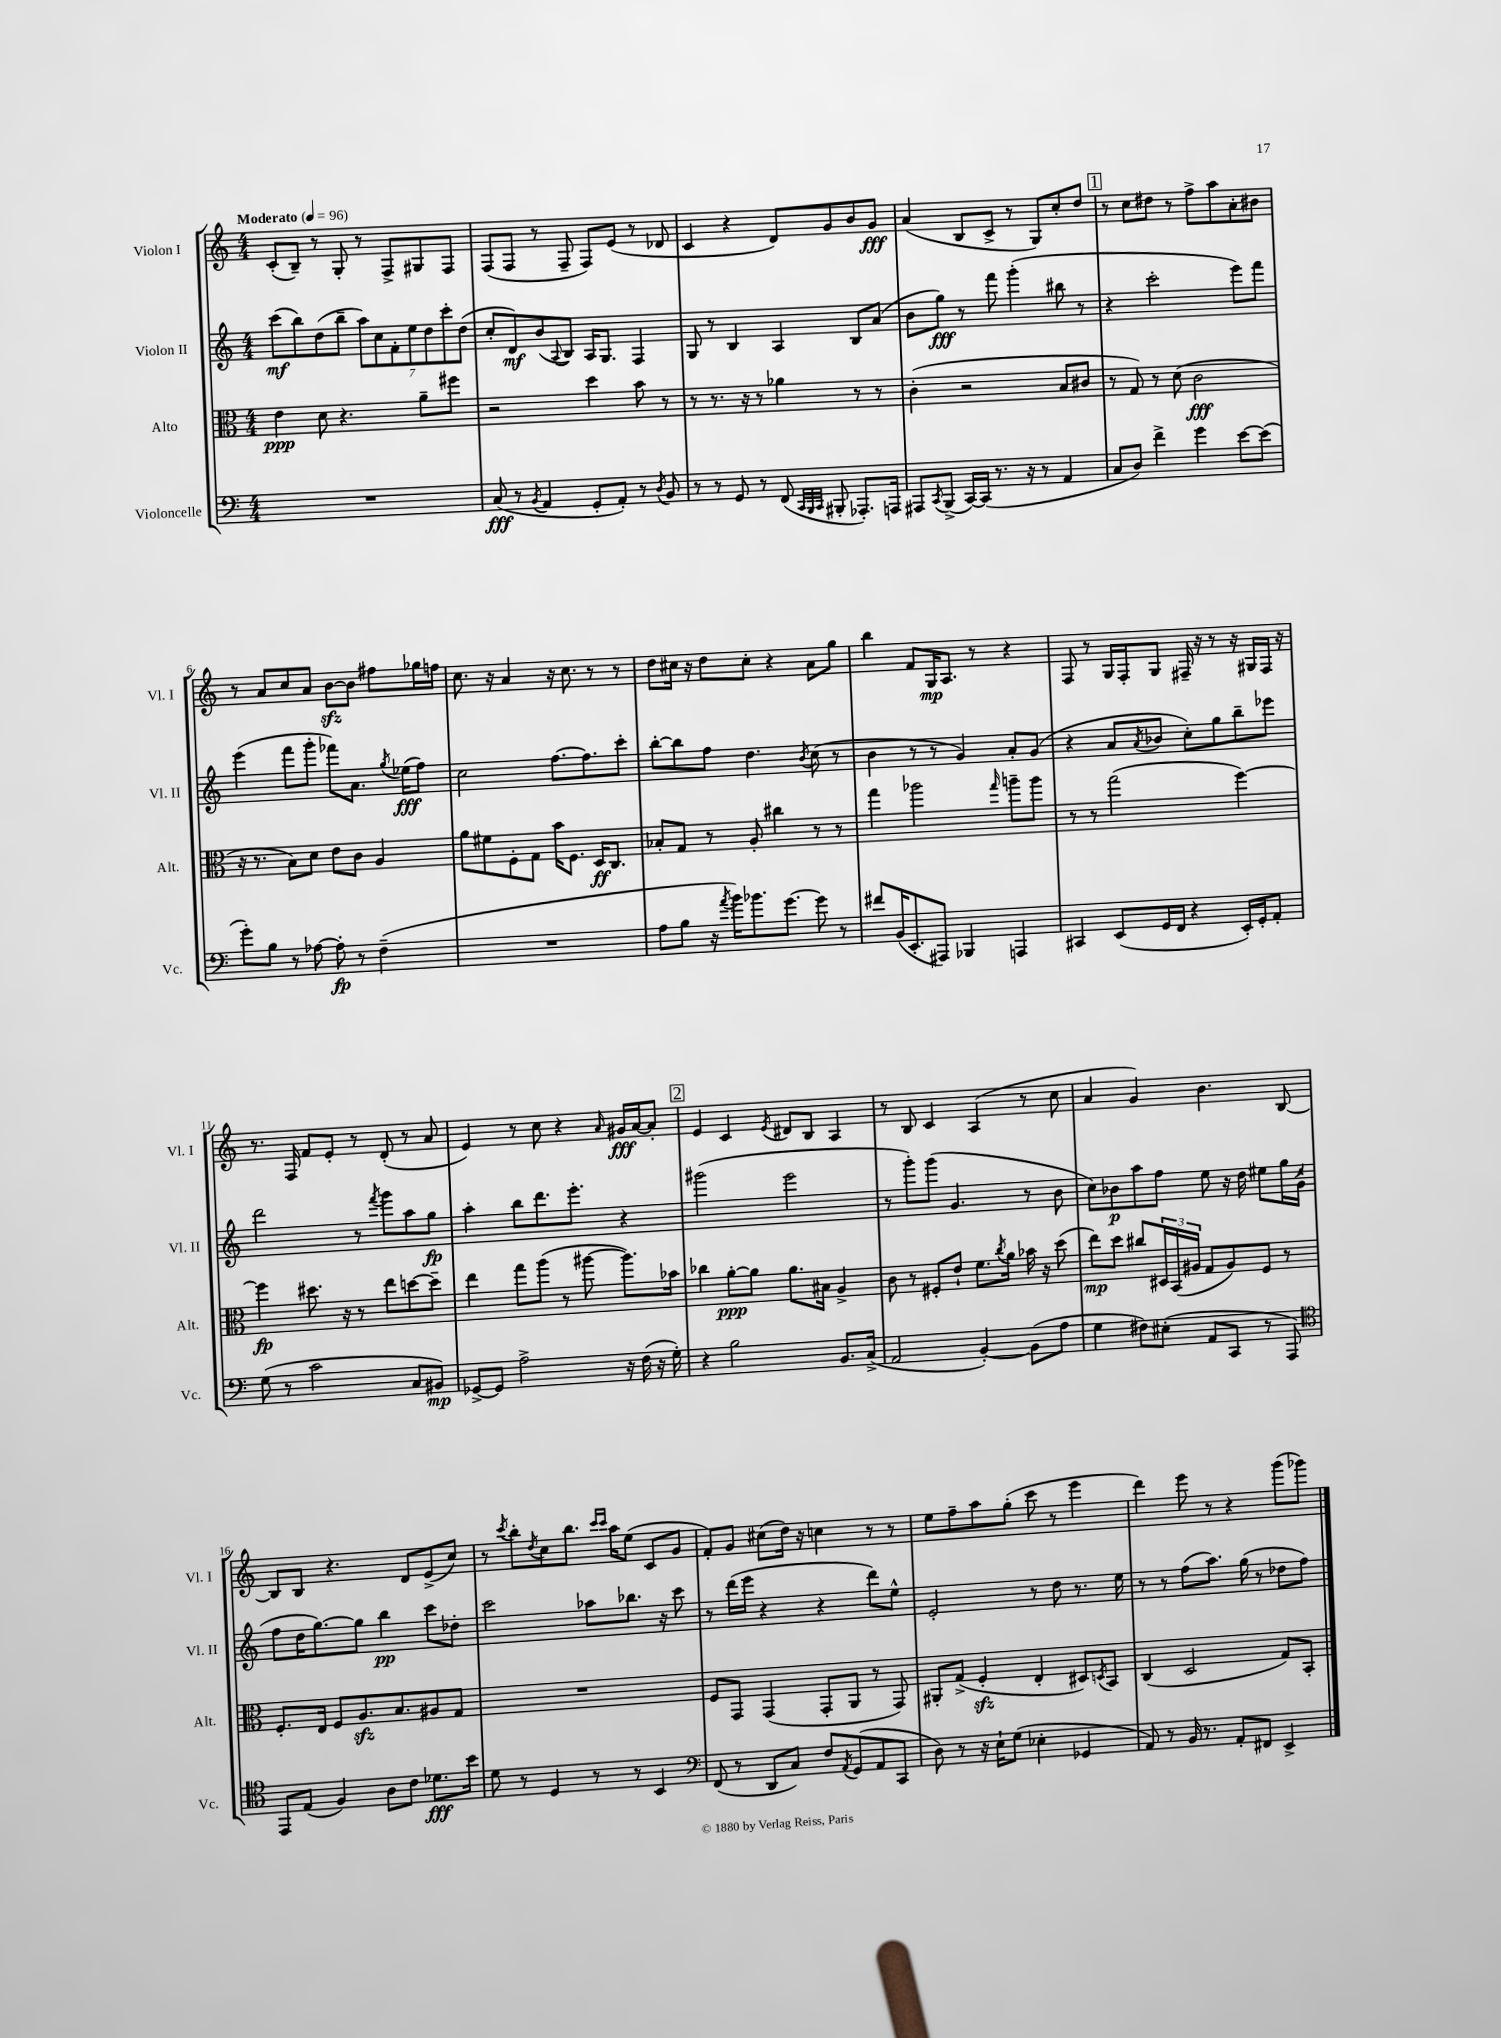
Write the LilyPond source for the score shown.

<<
\new StaffGroup <<
\new Staff = "s0" \with { instrumentName = "Violon I" shortInstrumentName = "Vl. I" } {
    \clef treble \key c \major \numericTimeSignature \time 4/4 \tempo "Moderato" 4 = 96
    c'8-.( b8--) r8 g8-. r8 f8-> gis8 f8 |
    f8( f8 r8 f8-- f8) e'8( r8 des'8 |
    c'4 r4 d'8) g'8 b'8 g'8\fff |
    a'4( b8 c'8-> r8 g8) c''8-. d''8 |
    \mark \markup { \box "1" } r8 c''8 dis''8 r8 f''8-> a''8 a'8-. bis'8 |
    r8 a'8 c''8 a'8 b'8~\sfz b'8 fis''8 ges''16 f''16 |
    c''8. r16 a'4 r16 c''8. r8 r8 |
    d''8 cis''16 r16 d''8 cis''8-. r4 a'8 g''8 |
    b''4 f'8 g16\mp a8. r8 r4 |
    f8 r8 g16 f16-. g8 fis16-- r16 r8 r16 gis16 fis16 r16 |
    r8. f16 f'8 e'8-. r8 d'8-.( r8 a'8 |
    e'4) r8 c''8 r4 \grace { a'16 } gis'16\fff a'16~ a'8-. |
    \mark \markup { \box "2" } e'4 c'4 \acciaccatura { e'8 } dis'8 b8 a4 |
    r8 b8 c'4 a4( r8 c''8 |
    a'4 g'4) b'4. b8~ |
    b8 b8 r4. d'8 e'8->( c''8) |
    r8 \acciaccatura { c'''8 } b''8-. \acciaccatura { d''8 } c''8 b''8. \grace { c'''16 c'''16 } a''16 e''8( c'8 g'8 |
    f'8-.) g'8 cis''8( d''16) r16 c''4 r8 r8 |
    e''8 f''8-- a''8 g''8-.( c'''8 r8 e'''4 |
    d'''4) e'''8 r8 r4 g'''8( ges'''8) \bar "|." |
}
\new Staff = "s1" \with { instrumentName = "Violon II" shortInstrumentName = "Vl. II" } {
    \clef treble \key c \major \numericTimeSignature \time 4/4
    c'''8\mf( b''8) d''8( b''8-- \tuplet 7/4 { a''8) c''8 f'8-. e''8 d''8 c'''8-. d''8( } |
    c''8-. d'8\mf) b'8( \appoggiatura { a8 } b8) a16 g8. f4 |
    g8 r8 b4 a4 b8 a'8( |
    b'8 g''8\fff) r8 f'''8 g'''4-.( bis''8 r8 |
    \mark \markup { \box "1" } r4 c'''2-. e'''8) f'''8 |
    e'''4( f'''8 g'''8-. fes'''8) a'8. \acciaccatura { g''8 } ees''16\fff( f''8) |
    c''2 f''8.~ f''8. c'''8-. |
    b''8~-. b''8 f''8 d''4. \acciaccatura { b'8 } c''8( r8 |
    b'4 r8 r8 g'4) a'8-. g'8( |
    r4 a'8 \acciaccatura { a'8 } bes'8 c''8-.) g''8 b''8-- ees'''8 |
    d'''2 r8 \acciaccatura { f'''8 } g'''8 a''8 g''8\fp |
    a''4-. b''8 d'''8. e'''8.-. r4 |
    \mark \markup { \box "2" } gis'''2( e'''2 |
    r8 g'''8-.) g'''8( g'4. r8 b'8 |
    c''8) bes'8\p a''8 f''8 e''8 r16 d''16 eis''8 g''16 g'16-^( |
    f''8 d''16 g''8.~) g''8 b''4\pp c'''8 des''8-. |
    c'''2 aes''8 bes''8. r16 c'''8 |
    r8 d'''16( e'''16 r4 r4 d'''8) e''8-^ |
    e'2-. r8 d''8 r8. e''16 |
    r8 r8 f''8( a''8.) g''16( r8 des''8 f''8) \bar "|." |
}
\new Staff = "s2" \with { instrumentName = "Alto" shortInstrumentName = "Alt." } {
    \clef alto \key c \major \numericTimeSignature \time 4/4
    e'4\ppp d'8 r4. a'8-- fis''8 |
    r2 d''4 b'8 r8 |
    r8 r8. r16 r8 aes'4 r8 r8 |
    c'4-.( r2 b8 cis'8 |
    \mark \markup { \box "1" } r8 g8) r8 d'8( c'2\fff |
    r16 r8. b8) d'8 e'8 c'8 a4 |
    a'8 fis'8 f8-. g8 b'16 f8. d16\ff c8. |
    bes8-. g8 r8 a8-. cis''4 r8 r8 |
    g''4 aes''2 \grace { g''16 } a''8-- a''8 |
    r8 r8 g''2( f''4~) |
    f''4\fp dis''8. r16 r8 e''8 d''8~ d''8-- |
    e''4 g''8 a''8( r8 ais''8~ ais''8.) bes'16 |
    \mark \markup { \box "2" } ces''4 a'8~-.\ppp a'8 a'8. bis16 a4-> |
    c'8 r8 fis8-. e'8-! f'8. \acciaccatura { c''8 } a'16 bes'16 r16 d''8( |
    e''8\mp) d''8 cis''8 \tuplet 3/2 { dis16 b,16( ais16 } g8 ais8) f8 r8 |
    f8.-. e16 f8 a8.\sfz b8. ais8 g8 |
    R1 |
    f8 g,8 g,4( g,8-. a,8 r8 g,8) |
    ais,8-. g8->( f4-.\sfz e4-. dis8) \acciaccatura { d8 } b,8 |
    c4( d2 g8) b,8-. \bar "|." |
}
\new Staff = "s3" \with { instrumentName = "Violoncelle" shortInstrumentName = "Vc." } {
    \clef bass \key c \major \numericTimeSignature \time 4/4
    R1 |
    c8\fff( r8 \acciaccatura { b,8 } a,4 g,8-. a,8-.) r8 \acciaccatura { d8 } b,8 |
    r8 r8 g,8 r8 f,8( \grace { c,32 b,,32 c,32 } bis,,8-. aes,,8.-.) a,,16 |
    ais,,8 \acciaccatura { c,8 } b,,8->( c,16~) c,16( r8. r16 r8 a,4 |
    \mark \markup { \box "1" } c8 d8) f'4-> g'4 e'8~ e'8( |
    g'8-.) b8 r8 aes8~ aes8-.\fp r8 f4--( |
    R1 |
    a8 b8 r16 \acciaccatura { a'8 } b'16) bes'8. g'8.~ g'8 r8 |
    fis'8 b,16( e,8.-. ais,,8) bes,,4 a,,4 |
    cis,4 e,8( g,16 f,16 r4 e,16-.) g,16-. a,8-. |
    g8( r8 c'2 c8 bis,8\mp) |
    ges,8~-> ges,8 a2-> r16 f16( r16 g16-.) |
    \mark \markup { \box "2" } r4 b2 b,8. c16->( |
    a,2 b,4~-.) b,8( a8 |
    g4 fis8) eis8-.( a,8 c,8 r8 a,,8) |
    \clef tenor e,8 e8( f4) a8 c'8 des'8.\fff b'16 |
    d'8 r8 d4 r8 r8 b,4 |
    \clef bass f,8( r8 d,8 c8) f8 \acciaccatura { a,8 } g,8( a,8 c,8 |
    d8) r8 r16 e16-! g8( ees4-. ges,4 |
    a,8) r8 b,16 r8. a,8-. fis,8 e,4-> \bar "|." |
}
>>
>>
